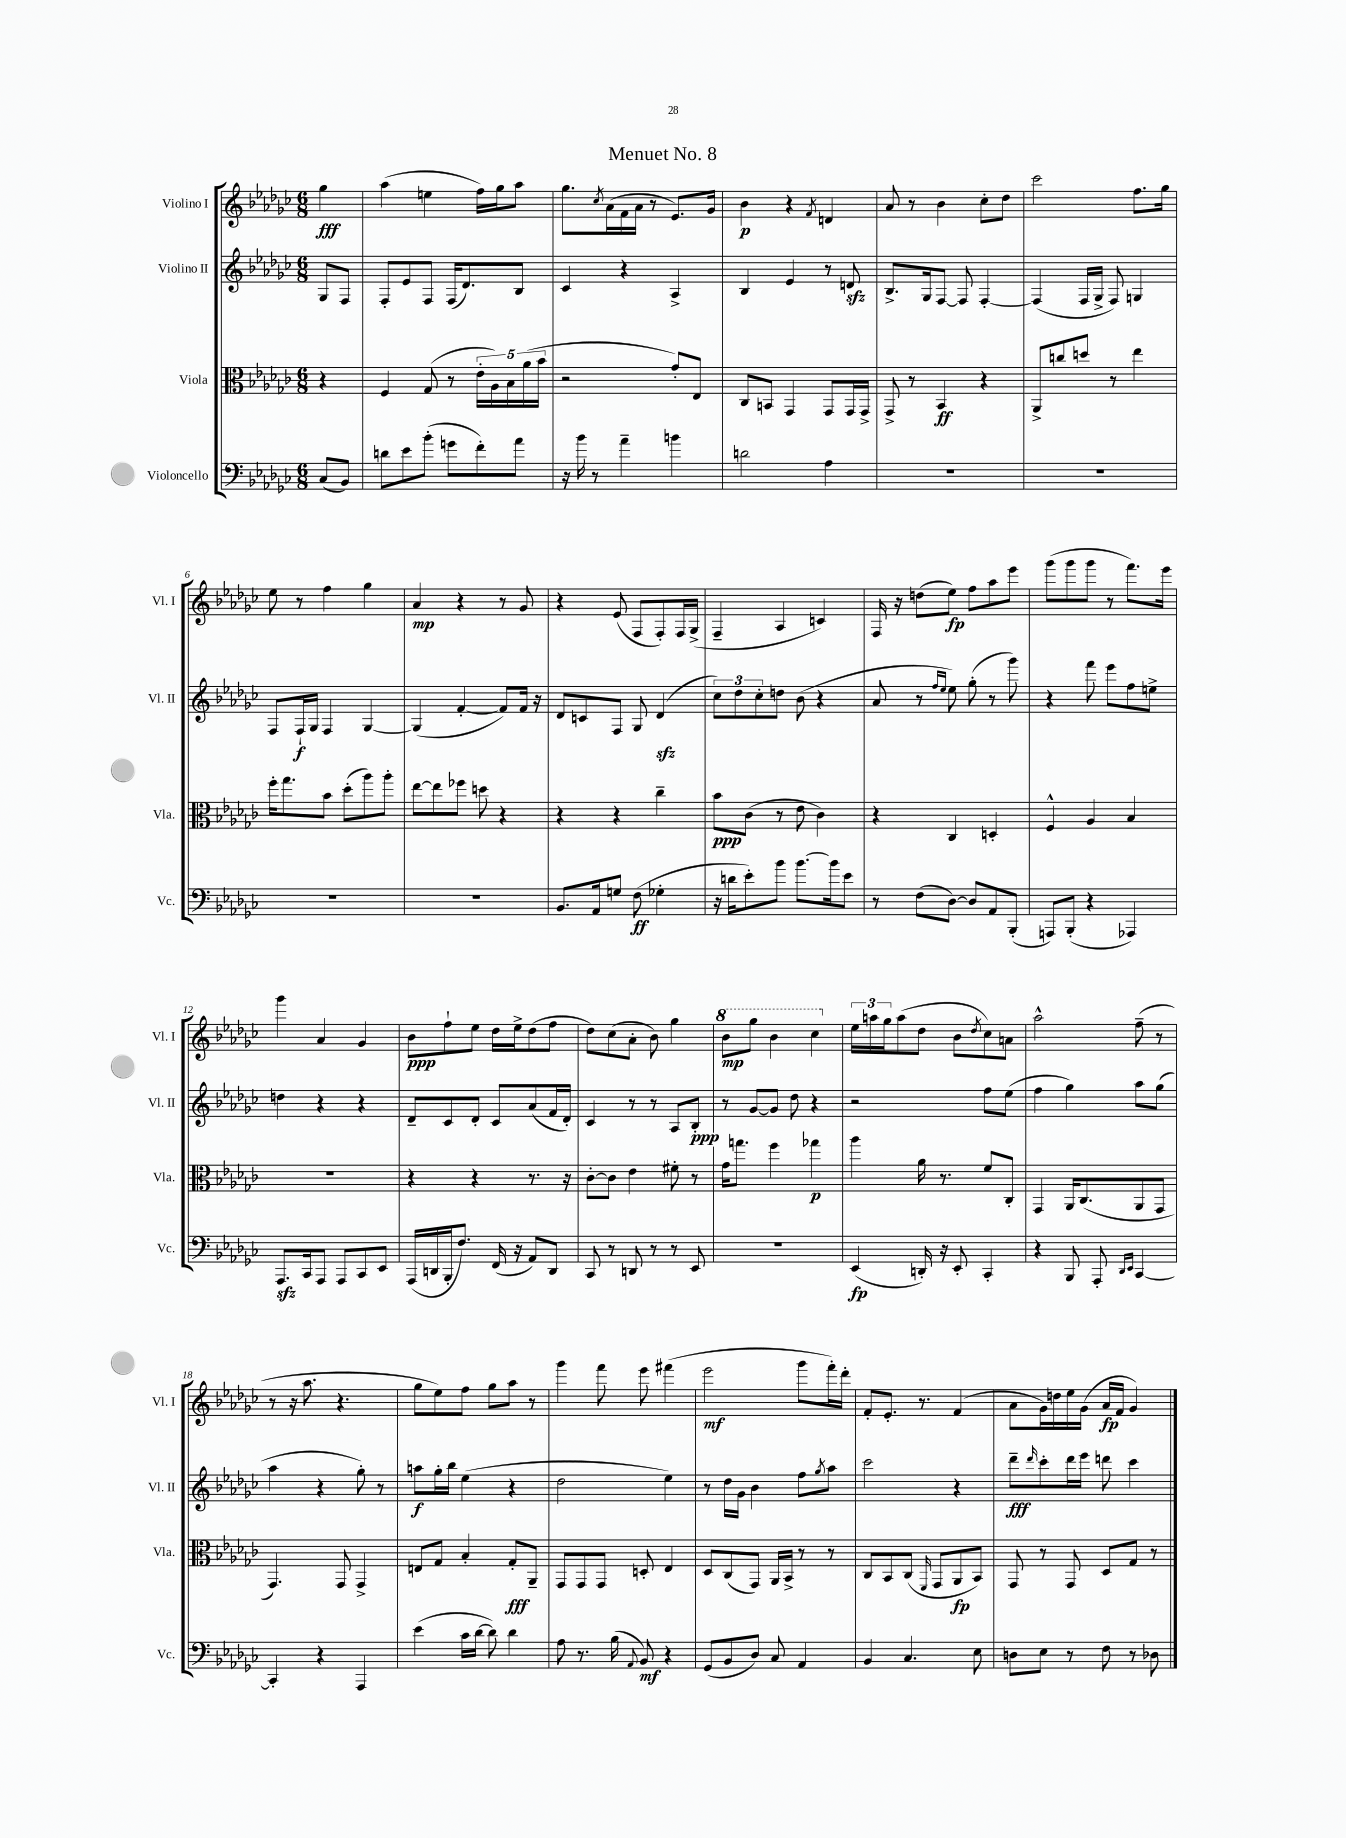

**kern	**kern	**kern	**kern
*staff4	*staff3	*staff2	*staff1
*clefF4	*clefC3	*clefG2	*clefG2
*k[b-e-a-d-g-c-]	*k[b-e-a-d-g-c-]	*k[b-e-a-d-g-c-]	*k[b-e-a-d-g-c-]
*M6/8	*M6/8	*M6/8	*M6/8
(8C-	4r	8G-	4gg-
8BB-)	.	8F	.
=	=	=	=
8d	4F	8F'	(4aa-
8e-	.	8e-	.
(8b-'	(8G-	8F	4ee
8g	8r	(16F	.
.	.	8.d-)	.
8f')	20e-'	.	16ff)
.	20A-)	.	.
.	.	.	16gg-
.	20B-	.	.
8a-	.	8B-	8aa-
.	(20a-	.	.
.	20b-	.	.
=	=	=	=
16r	2r	4c-	8.gg-
16b-	.	.	.
8r	.	.	.
.	.	.	8qcc-
.	.	.	(16a-
4a-~	.	4r	16f
.	.	.	16a-
.	.	.	8r
4b	8g-')	4A-^	8.e-)
.	8E-	.	.
.	.	.	16g-
=	=	=	=
2d	8C-	4B-	4b-
.	8BB	.	.
.	4GG-	4e-	4r
.	.	.	8qf
4A-	8GG-	8r	4d
.	16GG-	8d	.
.	16GG-^	.	.
=	=	=	=
2.r	8GG-^	8.B-^	8a-
.	8r	.	8r
.	.	16G-	.
.	4BB-	[8F	4b-
.	.	8F]	.
.	4r	[4F'	8cc-'
.	.	.	8dd-
=	=	=	=
2.r	8AA-^	(4F]	2ccc-
.	8cc	.	.
.	8dd	16F	.
.	.	16G-^	.
.	8r	8F)	.
.	4ee-	4G	8.ff
.	.	.	16gg-
=	=	=	=
2.r	16ff'	8F	8ee-
.	8.gg-	.	.
.	.	16F`	8r
.	.	16G-	.
.	8b-	4F	4ff
.	(8dd-'	.	.
.	8aa-)	[4G-	4gg-
.	8aa-'	.	.
=	=	=	=
2.r	[8ee-	(4G-]	4a-
.	8ee-]	.	.
.	8ff-	[4f'	4r
.	8dd	.	.
.	4r	8f])	8r
.	.	16f	8g-
.	.	16r	.
=	=	=	=
8.BB-	4r	8d-	4r
.	.	8c	.
16AA-	.	.	.
8G	4r	8F	(8e-
(8F	.	8G-	8F
4G-'	4cc-~	(4d-	8F')
.	.	.	16F
.	.	.	(16G-^
=	=	=	=
16r	8b-	12cc-)	4F~
16d	.	.	.
.	.	12dd-	.
8e-')	(8c-	.	.
.	.	12cc-'	.
8b-	8r	8dd	4A-
[8.b-	8e-	(8b-	.
.	4c-)	4r	4c)
16b-]	.	.	.
8e-	.	.	.
=	=	=	=
8r	4r	8a-	16F
.	.	.	16r
(8F	.	8r	(8dd
.	.	16qqff	.
.	.	16qqee-	.
[8D-)	4C-	8ee-)	8ee-)
8D-]	.	(8gg-'	8ff
8AA-	4D'	8r	8aa-
(8BBB-'	.	8ggg-)	8eee-
=	=	=	=
8AAA)	4F^^	4r	(8ggg-
(8BBB-'	.	.	8ggg-
4r	4A-	8fff	8ggg-
.	.	8eee-	8r
4AAA-)	4B-	8ff	8.fff)
.	.	8ee^	.
.	.	.	16eee-
=	=	=	=
8.AAA-	2.r	4dd	4ggg-
16CC-	.	.	.
8AAA-	.	4r	4a-
8AAA-	.	.	.
8CC-	.	4r	4g-
8EE-	.	.	.
=	=	=	=
(16AAA-	4r	8d-~	8b-
16DD	.	.	.
16BBB-'	.	8c-	8ff`
8.F)	.	.	.
.	4r	8d-'	8ee-
(16FF	.	8c-	16dd-
16r	.	.	16ee-^
8AA-)	8.r	(8a-	(8dd-
8DD	.	16f	8ff
.	16r	16d-')	.
=	=	=	=
8CC-	[8c-'	4c-	8dd-)
8r	8c-]	.	(8cc-
8DD	4e-	8r	8a-'
8r	.	8r	8b-)
8r	8f#'	8A-	4gg-
8EE-	8r	8B-'	.
=	=	=	=
2.r	16g-	8r	8bb-
.	8.gg	.	.
.	.	[8g-	8ggg-
.	4ff	8g-]	4bb-
.	.	8dd-	.
.	4gg-	4r	4ccc-
=	=	=	=
(4EE-	4aa-	2r	24ee-
.	.	.	24aa
.	.	.	24gg-
.	.	.	(8aa
16DD')	16a-	.	8dd-
16r	8.r	.	.
8EE-'	.	.	8b-
.	.	.	8qdd-
4CC-'	8f	8ff	8cc-)
.	8C-'	(8ee-	8a
=	=	=	=
4r	4GG-	4ff	2aa-^^
8BBB-	16AA-	4gg-)	.
.	(8.C-	.	.
8AAA-'	.	.	.
16qqDD-	.	.	.
16qqEE-	.	.	.
[4CC-	8AA-	8aa-	(8ff~
.	8GG-	(8gg-	8r
=	=	=	=
4CC-']	4.GG-)	4aa-	8r
.	.	.	16r
.	.	.	8.aa-
4r	.	4r	.
.	8GG-	.	4.r
4AAA-	4GG-^	8gg-')	.
.	.	8r	.
=	=	=	=
(4e-	8E	8aa	8gg-
.	8G-	16gg-'	8ee-)
.	.	16bb-	.
16c-	4B-'	(4ee-	8ff
[16d-	.	.	.
8d-])	.	.	8gg-
4d-	8G-'	4r	8aa-
.	8AA-~	.	8r
=	=	=	=
8A-	8GG-	2dd-	4ggg-
8.r	8GG-	.	.
.	8GG-	.	8fff
(16B-	.	.	.
8qqAA-	.	.	.
8BB-)	8D'	.	8eee-
4r	4E-	4ee-)	(4fff#
=	=	=	=
(8GG-	8D-	8r	2eee-
8BB-	(8C-	16dd-	.
.	.	16g-	.
8D-)	8GG-)	4b-	.
8C-	16AA-	.	.
.	16BB-^	.	.
4AA-	8r	8ff	8ggg-
.	.	8qgg-	.
.	8r	8aa-	16fff')
.	.	.	16ddd-'
=	=	=	=
4BB-	8C-	2ccc-	8f'
.	8BB-	.	8.e-'
4.C-	(8C-	.	.
.	.	.	8.r
.	16qqFF	.	.
.	8GG-	.	.
.	8AA-	4r	(4f
8E-	8BB-)	.	.
=	=	=	=
8D	8GG-	8ddd-~	8a-
.	.	16qqddd-	.
8E-	8r	8ccc-'	16g-)
.	.	.	16dd
8r	8GG-	16ddd-	16ee-
.	.	16eee-	(16g-
8F	8D-	8ddd	16a-
.	.	.	16f
8r	8G-	4ccc-	4g-)
8D-	8r	.	.
==	==	==	==
*-	*-	*-	*-
